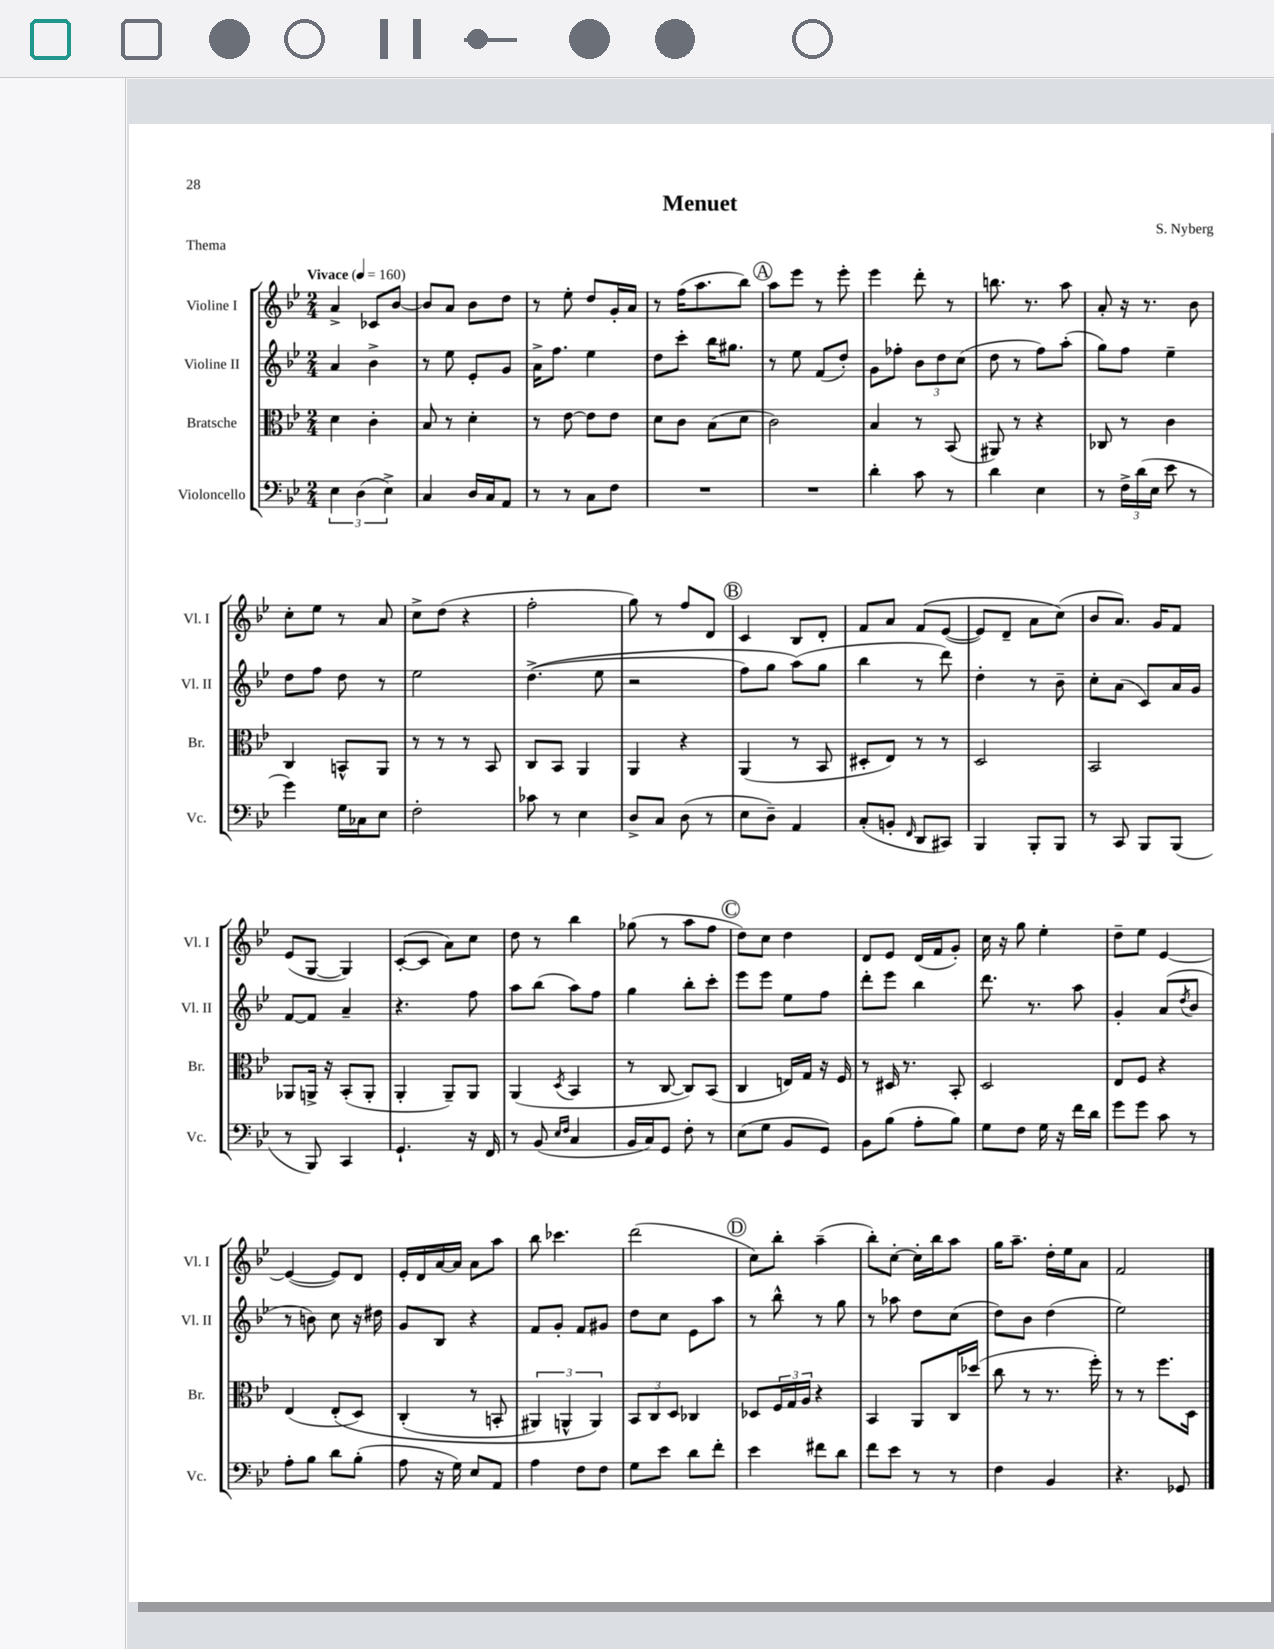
\header { title = "Menuet" composer = "S. Nyberg" piece = "Thema" }
<<
\new StaffGroup <<
\new Staff = "s0" \with { instrumentName = "Violine I" shortInstrumentName = "Vl. I" } {
    \clef treble \key bes \major \numericTimeSignature \time 2/4 \tempo "Vivace" 4 = 160
    a'4-> ces'8 bes'8~ |
    bes'8 a'8 bes'8 d''8 |
    r8 ees''8-. d''8 g'16-. a'16 |
    r8 f''16( a''8. bes''8) |
    \mark \markup { \circle "A" } a''8 ees'''8 r8 ees'''8-. |
    ees'''4 d'''8-. r8 |
    b''8. r8. a''8 |
    a'8-. r16 r8. bes'8 |
    c''8-. ees''8 r8 a'8 |
    c''8-> d''8( r4 |
    f''2-. |
    g''8) r8 f''8 d'8 |
    \mark \markup { \circle "B" } c'4 bes8 d'8-. |
    f'8 a'8 f'8\( ees'8~( |
    ees'8) d'8-- a'8 c''8(\) |
    bes'8 a'8.) g'16 f'8 |
    ees'8( g8~ g4) |
    c'8~-.( c'8 a'8) c''8 |
    d''8 r8 bes''4 |
    ges''8( r8 a''8 f''8 |
    \mark \markup { \circle "C" } d''8) c''8 d''4 |
    d'8 ees'8 d'16( f'16 g'8-.) |
    c''16 r16 g''8 ees''4-. |
    d''8-- ees''8 ees'4~ |
    ees'4~( ees'8) d'8 |
    ees'16-. d'16 a'16~ a'16 a'8 a''8 |
    bes''8 ces'''4. |
    d'''2( |
    \mark \markup { \circle "D" } c''8) bes''8-. a''4--( |
    bes''8-.) c''8~-. c''16-. bes''16 a''8 |
    g''16 a''8.-- d''16-. ees''16 a'8 |
    f'2 \bar "|." |
}
\new Staff = "s1" \with { instrumentName = "Violine II" shortInstrumentName = "Vl. II" } {
    \clef treble \key bes \major \numericTimeSignature \time 2/4
    a'4 bes'4-> |
    r8 ees''8 ees'8-. g'8 |
    a'16-> f''8. ees''4 |
    d''8 c'''8-. bes''16 gis''8. |
    \mark \markup { \circle "A" } r8 ees''8 f'8( d''8-.) |
    g'8 fes''8-. \tuplet 3/2 { bes'8 d''8 c''8( } |
    d''8 r8 f''8) a''8-.( |
    g''8) f''8 ees''4-- |
    d''8 f''8 d''8 r8 |
    ees''2 |
    d''4.->(\( ees''8 |
    r2 |
    \mark \markup { \circle "B" } f''8) g''8 a''8(\) g''8 |
    bes''4 r8 d'''8) |
    d''4-. r8 bes'8-- |
    c''8-. a'8( c'8) a'16 g'16 |
    f'8~ f'8 a'4-- |
    r4. f''8 |
    a''8 bes''8( a''8) f''8 |
    g''4 bes''8-. c'''8-. |
    \mark \markup { \circle "C" } ees'''8 ees'''8 ees''8 f''8 |
    d'''8-. ees'''8 bes''4 |
    d'''8. r8. a''8 |
    g'4-. a'8( \acciaccatura { d''8 } bes'8 |
    r8 b'8) c''8 r16 dis''16 |
    g'8 bes8 r4 |
    f'8 g'8-. f'8 gis'8 |
    d''8 c''8 ees'8 a''8 |
    \mark \markup { \circle "D" } r8 bes''8-^ r8 g''8 |
    r8 aes''8 d''8 c''8( |
    d''8) bes'8 d''4( |
    ees''2) \bar "|." |
}
\new Staff = "s2" \with { instrumentName = "Bratsche" shortInstrumentName = "Br." } {
    \clef alto \key bes \major \numericTimeSignature \time 2/4
    d'4 c'4-. |
    bes8 r8 d'4-. |
    r8 ees'8~ ees'8 ees'8 |
    d'8 c'8 bes8( d'8 |
    \mark \markup { \circle "A" } c'2) |
    bes4 r8 bes,8( |
    ais,8) r8 r4 |
    ces8 r8 c'4 |
    c4 b,8-^ a,8 |
    r8 r8 r8 bes,8 |
    c8 bes,8 a,4 |
    a,4 r4 |
    \mark \markup { \circle "B" } a,4( r8 bes,8 |
    dis8-. ees8) r8 r8 |
    d2 |
    bes,2 |
    aes,8 a,16-> r16 bes,8-.( a,8-. |
    a,4-. a,8--) a,8 |
    a,4( \acciaccatura { d8 } bes,4 |
    r8 c8~ c8) bes,8( |
    \mark \markup { \circle "C" } c4 e16) g16 r16 f16 |
    r8 dis16 r8. bes,8-. |
    d2 |
    ees8 f8 r4 |
    ees4( ees8-.\( d8) |
    c4-.( r8 b,8-. |
    \tuplet 3/2 { ais,4) a,4-^ a,4\) } |
    \tuplet 3/2 { bes,8 c8 d8 } ces4 |
    \mark \markup { \circle "D" } des8 \tuplet 3/2 { f16 g16 a16 } r4 |
    bes,4 a,8 c16 des''16( |
    c''8 r8 r8. f''16-.) |
    r8 r8 f''8. d16 \bar "|." |
}
\new Staff = "s3" \with { instrumentName = "Violoncello" shortInstrumentName = "Vc." } {
    \clef bass \key bes \major \numericTimeSignature \time 2/4
    \tuplet 3/2 { ees4 d4( ees4->) } |
    c4 d16 c16 a,8 |
    r8 r8 c8 f8 |
    R2 |
    \mark \markup { \circle "A" } R2 |
    d'4-. c'8 r8 |
    d'4 ees4 |
    r8 \tuplet 3/2 { f16-> d'16( ees16 } ees'8 r8 |
    g'4) g16 ces16 ees8 |
    f2-. |
    ces'8 r8 ees4 |
    d8-> c8 d8( r8 |
    \mark \markup { \circle "B" } ees8 d8--) a,4 |
    c8-.( b,8-. \grace { f,16 } d,8 cis,8) |
    bes,,4 bes,,8-. bes,,8 |
    r8 c,8 bes,,8 bes,,8( |
    r8 bes,,8) c,4 |
    g,4.-! r16 f,16 |
    r8 bes,8( \grace { ees16 f16 } c4 |
    bes,16 c16) g,8 f8-. r8 |
    \mark \markup { \circle "C" } ees8( g8 bes,8 g,8) |
    bes,8 bes8( a8-. bes8) |
    g8 f8 g16 r16 f'16 d'16 |
    g'8 g'8 c'8 r8 |
    a8-. bes8 d'8 bes8-.( |
    a8 r16 g16) ees8 a,8 |
    a4 f8 f8 |
    g8 ees'8 d'8 f'8-. |
    \mark \markup { \circle "D" } ees'4 fis'8 d'8 |
    f'8 ees'8 r8 r8 |
    f4 bes,4 |
    r4. ges,8 \bar "|." |
}
>>
>>
\layout { \context { \Score \remove "Bar_number_engraver" } }
